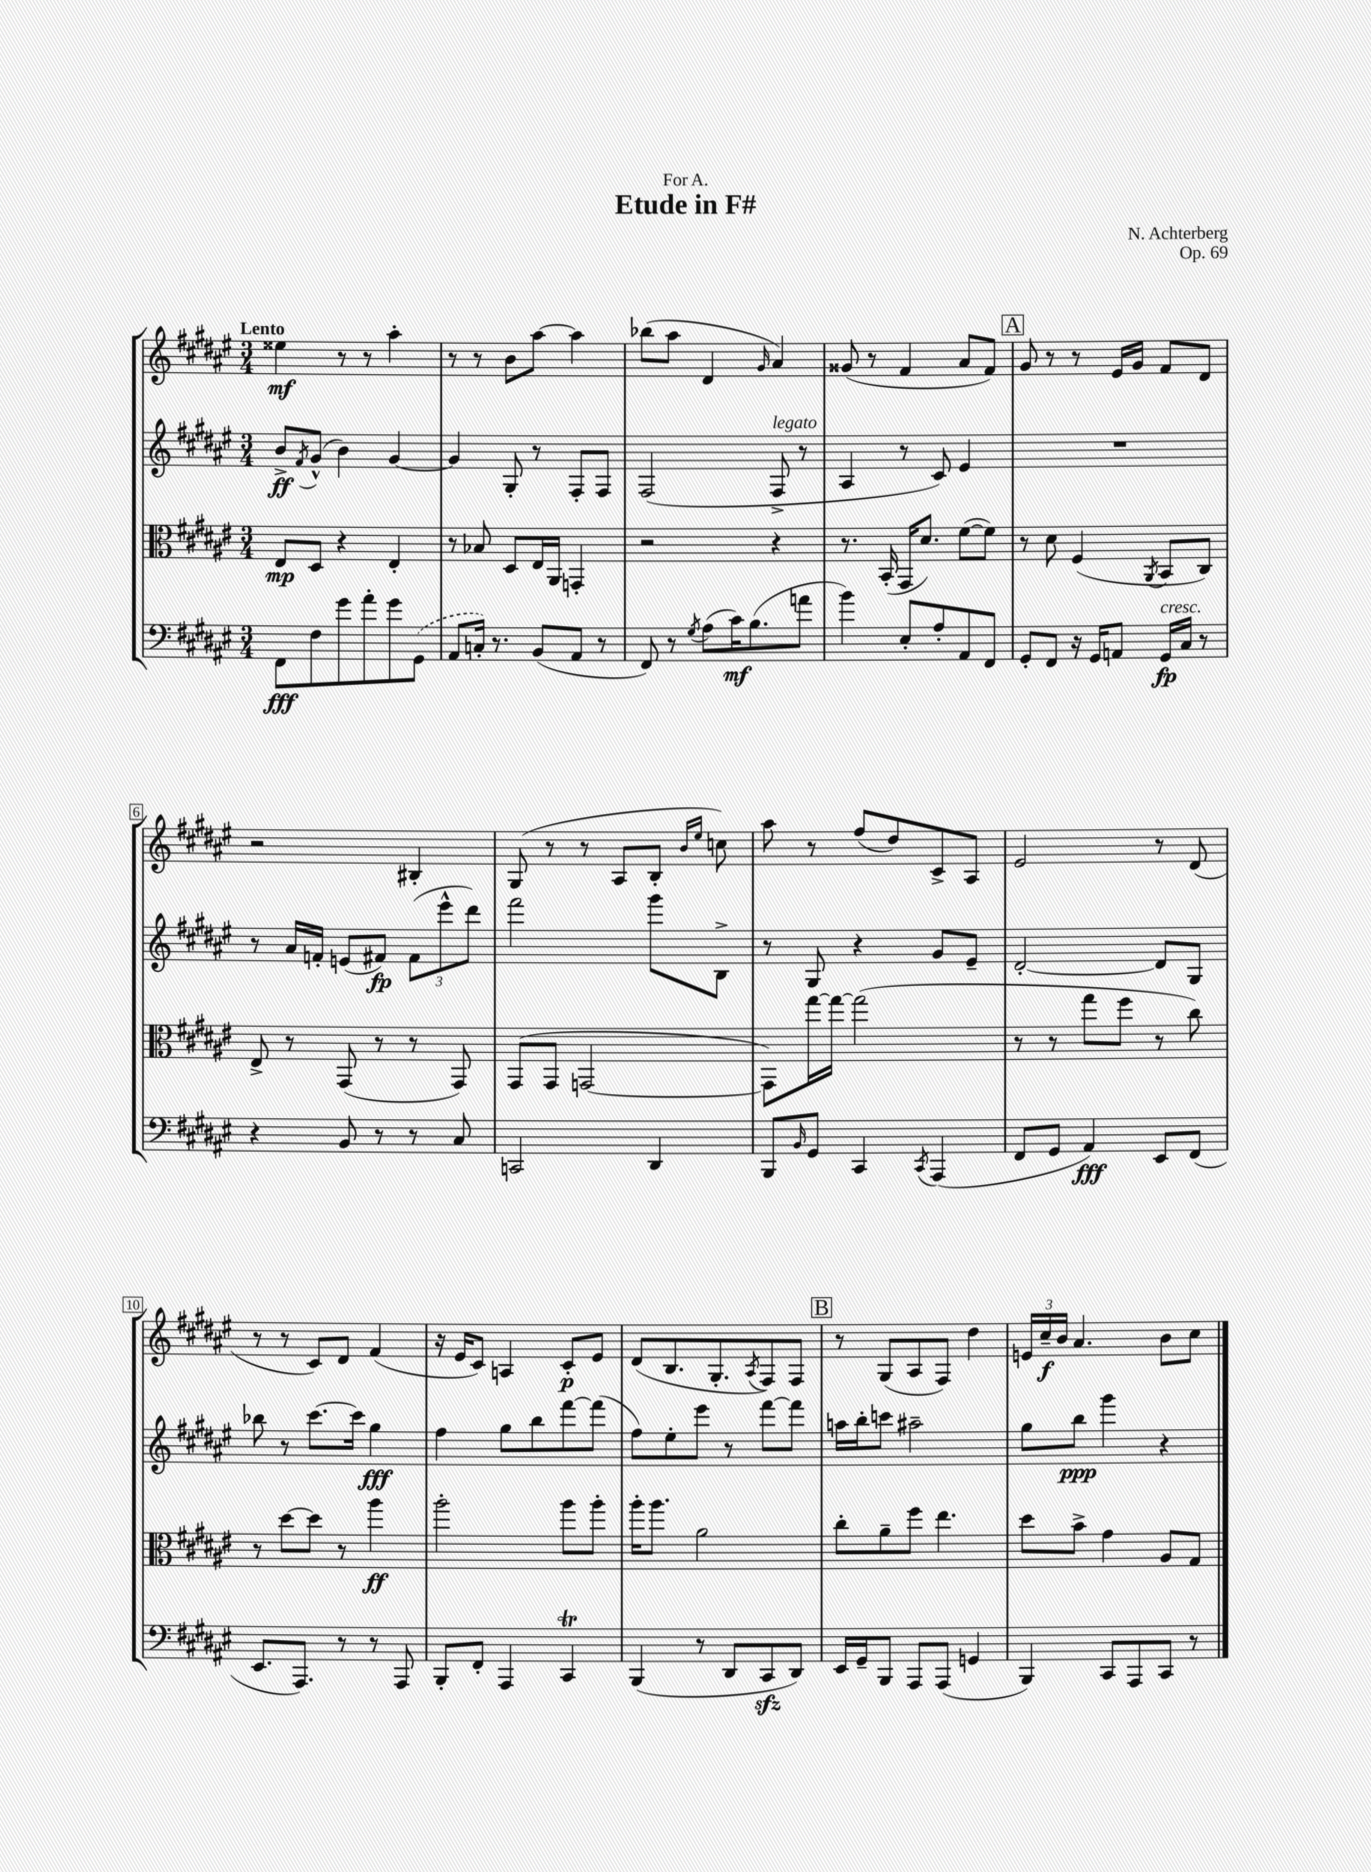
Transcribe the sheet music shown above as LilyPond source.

\header { title = "Etude in F#" composer = "N. Achterberg" dedication = "For A." opus = "Op. 69" }
<<
\new StaffGroup <<
\new Staff = "s0" {
    \clef treble \key fis \major \numericTimeSignature \time 3/4 \tempo "Lento"
    eisis''4\mf r8 r8 ais''4-. |
    r8 r8 b'8 ais''8~ ais''4 |
    bes''8( ais''8 dis'4 \grace { gis'16 } ais'4) |
    gisis'8( r8 fis'4 ais'8 fis'8) |
    \mark \markup { \box "A" } gis'8 r8 r8 eis'16 gis'16 fis'8 dis'8 |
    r2 bis4-. |
    gis8( r8 r8 ais8 b8-. \grace { b'16 eis''16 } c''8) |
    ais''8 r8 fis''8( dis''8) cis'8-> ais8 |
    eis'2 r8 dis'8( |
    r8 r8 cis'8) dis'8 fis'4( |
    r16 eis'16 cis'8) a4 cis'8-.\p eis'8 |
    dis'8( b8. gis8.-. \acciaccatura { ais8 } fis8) fis8 |
    \mark \markup { \box "B" } r8 gis8( ais8 fis8) dis''4 |
    \tuplet 3/2 { e'16 cis''16--\f b'16 } ais'4. b'8 cis''8 \bar "|." |
}
\new Staff = "s1" {
    \clef treble \key fis \major \numericTimeSignature \time 3/4
    b'8->\ff \acciaccatura { fis'8 } gis'8-^( b'4) gis'4~ |
    gis'4 gis8-. r8 fis8-. fis8 |
    fis2( fis8->^\markup { \italic "legato" } r8 |
    ais4 r8 cis'8) eis'4 |
    \mark \markup { \box "A" } R2. |
    r8 ais'16 f'16-. e'8( fis'8\fp) \tuplet 3/2 { fis'8( eis'''8-^ dis'''8) } |
    fis'''2 gis'''8 b8-> |
    r8 gis8 r4 gis'8 eis'8-- |
    dis'2~-. dis'8 gis8 |
    bes''8 r8 cis'''8.~ cis'''16 gis''4\fff |
    fis''4 gis''8 b''8 fis'''8~ fis'''8( |
    fis''8) eis''8-. eis'''8 r8 fis'''8~ fis'''8 |
    \mark \markup { \box "B" } a''16 b''16-. c'''8 ais''2-- |
    gis''8 b''8\ppp gis'''4 r4 \bar "|." |
}
\new Staff = "s2" {
    \clef alto \key fis \major \numericTimeSignature \time 3/4
    eis8\mp dis8 r4 eis4-. |
    r8 bes8 dis8 eis16 ais,16 g,4-. |
    r2 r4 |
    r8. b,16-.( gis,16 dis'8.) fis'8~( fis'8) |
    \mark \markup { \box "A" } r8 dis'8 fis4( \acciaccatura { ais,8 } b,8 cis8) |
    eis8-> r8 gis,8( r8 r8 gis,8) |
    gis,8( gis,8 g,2~ |
    g,8) gis''16~ gis''16~ gis''2( |
    r8 r8 gis''8 fis''8 r8 cis''8) |
    r8 dis''8~ dis''8 r8 ais''4\ff |
    ais''2-. ais''8 ais''8-. |
    ais''16-. ais''8. ais'2 |
    \mark \markup { \box "B" } cis''8-. ais'8-- fis''8 eis''4. |
    dis''8 b'8-> gis'4 ais8 gis8 \bar "|." |
}
\new Staff = "s3" {
    \clef bass \key fis \major \numericTimeSignature \time 3/4
    fis,8\fff fis8 gis'8 ais'8-. gis'8 \once \slurDashed gis,8( |
    ais,8 c16-.) r8. b,8( ais,8 r8 |
    fis,8) r8 \acciaccatura { gis8 } ais8( cis'16\mf) b8.( a'8 |
    b'4) eis8-. ais8-. ais,8 fis,8 |
    \mark \markup { \box "A" } gis,8-. fis,8 r16 gis,16 a,8 gis,16\fp^\markup { \italic "cresc." } cis16 r8 |
    r4 b,8 r8 r8 cis8 |
    c,2 dis,4 |
    b,,8 \grace { b,16 } gis,8 cis,4 \acciaccatura { cis,8 } ais,,4( |
    fis,8 gis,8 ais,4\fff) eis,8 fis,8( |
    eis,8. ais,,8.) r8 r8 ais,,8 |
    b,,8-. fis,8-. ais,,4 cis,4\trill |
    b,,4( r8 dis,8 cis,8\sfz dis,8) |
    \mark \markup { \box "B" } eis,16 gis,16-- b,,8 ais,,8 ais,,8( g,4 |
    b,,4) cis,8 ais,,8 cis,8 r8 \bar "|." |
}
>>
>>
\layout { \context { \Score \override BarNumber.stencil = #(make-stencil-boxer 0.1 0.3 ly:text-interface::print) } }
